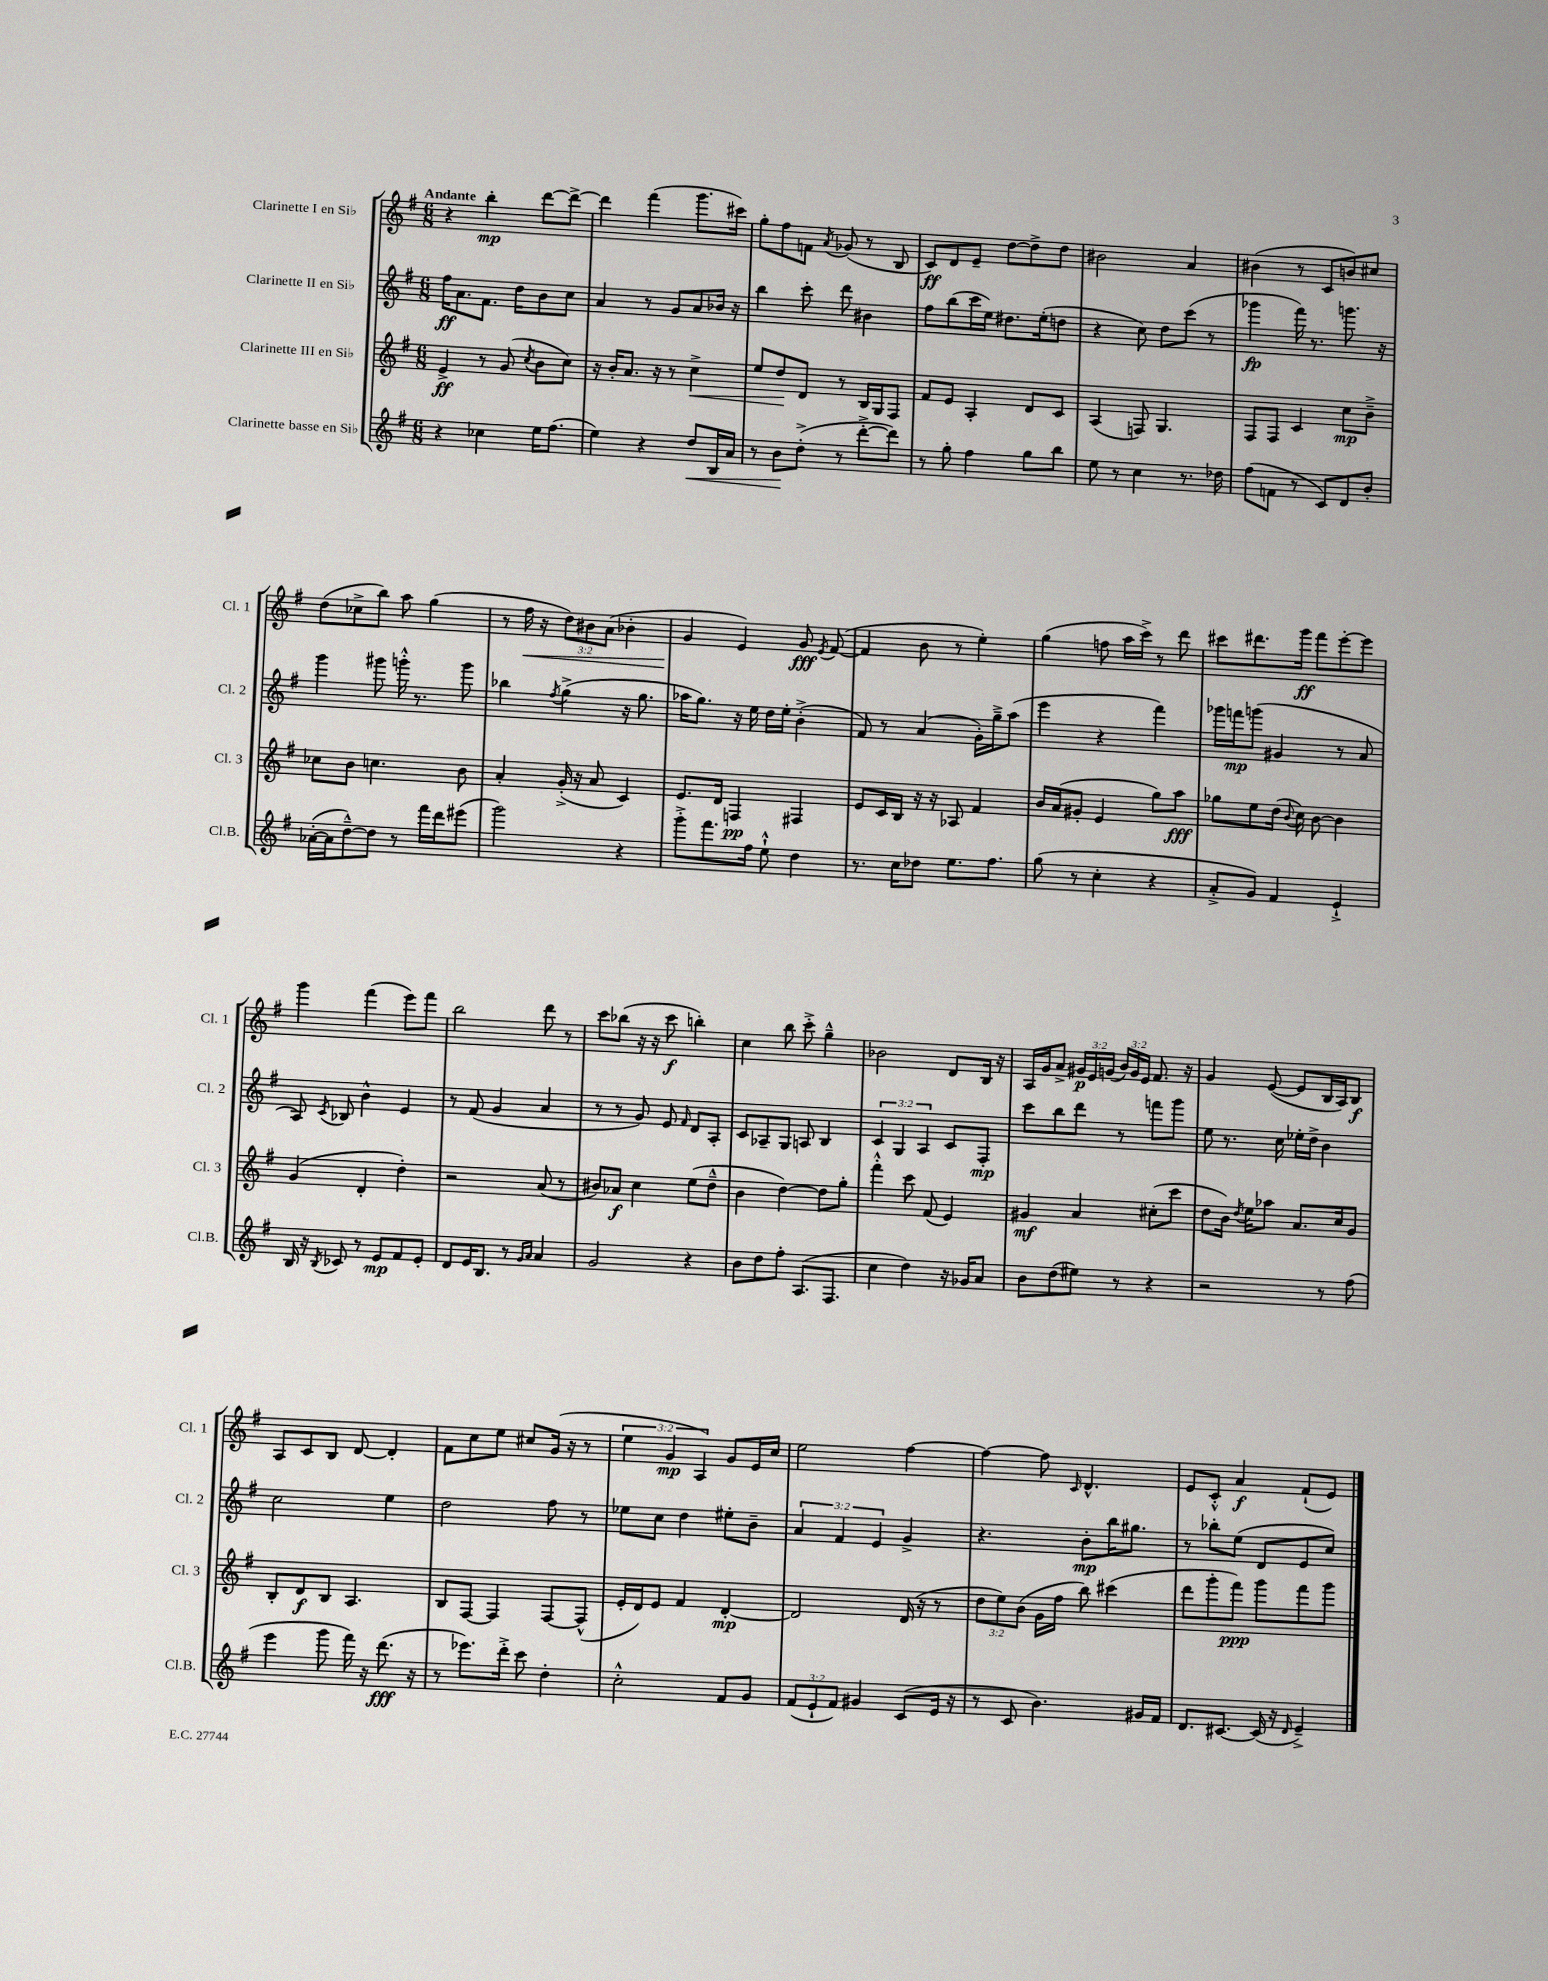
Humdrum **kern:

**kern	**dynam	**kern	**dynam	**kern	**dynam	**kern	**dynam
*part4	*part4	*part3	*part3	*part2	*part2	*part1	*part1
*staff4	*staff4	*staff3	*staff3	*staff2	*staff2	*staff1	*staff1
*I"Clarinette basse en Si♭	*	*I"Clarinette III en Si♭	*	*I"Clarinette II en Si♭	*	*I"Clarinette I en Si♭	*
*I'Cl.B.	*	*I'Cl. 3	*	*I'Cl. 2	*	*I'Cl. 1	*
*clefG2	*	*clefG2	*	*clefG2	*	*clefG2	*
*k[f#]	*	*k[f#]	*	*k[f#]	*	*k[f#]	*
*M6/8	*	*M6/8	*	*M6/8	*	*M6/8	*
=1	=1	=1	=1	=1	=1	=1	=1
!	!	!	!	!	!	!LO:TX:a:B:t=Andante	!
4r	.	4e^/	ff	16ff#\KL	ff	4r	.
.	.	.	.	8.a\	.	.	.
4cc-X\	.	8r	.	8.f#\J	.	4bb'\	mp
.	.	(8g/	.	.	.	.	.
.	.	.	.	16dd\KL	.	.	.
.	.	8qcc/	.	.	.	.	.
16ee\KL	.	8b\L	.	8b\	.	[8ddd\L	.
(8.ff#\J	.	.	.	.	.	.	.
.	.	8cc\J)	.	8cc\J	.	8ddd^\J_	.
=2	=2	=2	=2	=2	=2	=2	=2
4ee\)	.	16r	.	4a/	.	4ddd\]	.
.	.	16b'/KL	.	.	.	.	.
.	.	8.a/J	.	.	.	.	.
4r	.	.	.	8r	.	(4fff#\	.
.	.	16r	.	.	.	.	.
.	.	8r	.	8g/L	.	.	.
!	!LO:HP:b	!	!LO:HP:b	!	!	!	!
8dd/L	<	4cc^\	<	8a/	.	8.ggg\L	.
16B/L	.	.	.	16b-X/Jk	.	.	.
16a/JJ	.	.	.	16r	.	16ccc#X\Jk)	.
=3	=3	=3	=3	=3	=3	=3	=3
8r	.	8ee/L	.	4bb\	.	8gg'\L	.
8b\L	.	8dd/	.	.	.	8ff#\	.
(8dd'^\J	[	8d/J	[	8ccc'\	.	8fn\J	.
.	.	.	.	.	.	8qa/	.
8r	.	8r	.	8ddd\	.	(8g-X/	.
[8ddd'^\L	.	16B/LL	.	4b#X\	.	8r	.
.	.	16G/J	.	.	.	.	.
8ddd\J])	.	8F#/J	.	.	.	8B/	.
=4	=4	=4	=4	=4	=4	=4	=4
8r	.	8f#/L	.	8ff#\L	.	8c/L)	ff
8gg'\	.	8e/J	.	(8bb\	.	8d/	.
4ff#\	.	4A'/	.	16ccc\L	.	8e~/J	.
.	.	.	.	16ee\JJ)	.	.	.
.	.	.	.	8.dd#X\L	.	[8dd\L	.
8gg\L	.	8d/L	.	.	.	8dd^\]	.
.	.	.	.	(16ee'\k	.	.	.
8bb\J	.	8c/J	.	8ddn\J	.	8dd\J	.
=5	=5	=5	=5	=5	=5	=5	=5
8ee\	.	(4A/	.	4r	.	2b#X\	.
8r	.	.	.	.	.	.	.
4cc\	.	8Fn/)	.	8cc\)	.	.	.
.	.	4.G/	.	8dd\L	.	.	.
8.r	.	.	.	(8ccc\J	.	4a/	.
.	.	.	.	8r	.	.	.
16dd-X\	.	.	.	.	.	.	.
=6	=6	=6	=6	=6	=6	=6	=6
(8ff#\L	.	8F#/L	.	4ggg-X\	fp	(4b#X\	.
8fn\J	.	8F#/J	.	.	.	.	.
8r	.	4c/	.	16fff#\)	.	8r	.
.	.	.	.	8.r	.	.	.
8c/L)	.	.	.	.	.	8c/L	.
8d/	.	8cc\L	mp	8.gggn\	.	8bn/)	.
8b'/J	.	8b~^\J	.	.	.	8cc#X/J	.
.	.	.	.	16r	.	.	.
!!LO:LB:g=z
=7	=7	=7	=7	=7	=7	=7	=7
([16a-X'\LL	.	8cc-X\L	.	4ggg\	.	(8dd\L	.
16a-\J]	.	.	.	.	.	.	.
[8dd~^^\)	.	8b\J	.	.	.	8cc-X^\	.
8dd\J]	.	4.ccn\	.	8ggg#X\	.	8bb\J)	.
8r	.	.	.	16gggn'^^\	.	8aa\	.
.	.	.	.	8.r	.	.	.
16fff#\LL	.	.	.	.	.	(4gg\	.
16ddd\J	.	.	.	.	.	.	.
(8eee#X\J	.	8b\	.	8ggg\	.	.	.
=8	=8	=8	=8	=8	=8	=8	=8
2ggg\)	.	4a'/	.	4bb-X\	.	8r	.
!	!	!	!	!	!	!	!LO:HP:b
.	.	.	.	.	.	16ff#\	<
.	.	.	.	.	.	16r	.
.	.	.	.	8qff#/	.	.	.
.	.	(16g'^/	.	(4gg^\	.	12dd\L)	.
.	.	16r	.	.	.	.	.
.	.	.	.	.	.	12b#X\	.
.	.	8a/	.	.	.	.	.
.	.	.	.	.	.	(12a\J	.
4r	.	4c/)	.	16r	.	4b-X'\	.
.	.	.	.	8.gg\	.	.	.
=9	=9	=9	=9	=9	=9	=9	=9
8ggg'^\L	.	8.e/L	.	16aa-X\KL	.	4g/	.
.	.	.	.	8.gg\J)	.	.	.
8.fff#\	.	.	.	.	.	.	.
.	.	16d/Jk	.	.	.	.	.
.	.	4Fn/	pp	16r	.	4e/)	[
16ff#\Jk	.	.	.	16ee\	.	.	.
8ee`^^\	.	.	.	16dd\LL	.	.	.
.	.	.	.	16ee'\JJ	.	.	.
4dd\	.	4F#X/	.	(4b'^\	.	8g/	fff
.	.	.	.	.	.	8qe/	.
.	.	.	.	.	.	([8f#/	.
=10	=10	=10	=10	=10	=10	=10	=10
8.r	.	8e/L	.	8f#/)	.	4f#/]	.
.	.	16c/L	.	8r	.	.	.
16cc\KL	.	16B/JJ	.	.	.	.	.
8dd-X\J	.	16r	.	(4a/	.	8b\	.
.	.	16r	.	.	.	.	.
8.ee\L	.	8A-X/	.	.	.	8r	.
.	.	4f#/	.	16g'\LL)	.	4ee'\)	.
8.ff#\J	.	.	.	16gg~^\J	.	.	.
.	.	.	.	(8aa\J	.	.	.
=11	=11	=11	=11	=11	=11	=11	=11
(8gg\	.	16b/LL	.	4eee\	.	(4gg\	.
.	.	(16a/J	.	.	.	.	.
8r	.	8g#X'/J	.	.	.	.	.
4cc'\	.	4e/	.	4r	.	8ffn\	.
.	.	.	.	.	.	16aa\LL	.
.	.	.	.	.	.	16ccc^\JJ)	.
4r	.	8gg\L)	.	4fff#\)	.	8r	.
.	.	8aa\J	fff	.	.	8ddd\	.
=12	=12	=12	=12	=12	=12	=12	=12
8a'^/L	.	8gg-X\L	.	16ggg-X\LL	.	8ccc#X\L	.
.	.	.	.	16fffn\J	mp	.	.
8g/J)	.	8ee\	.	(8gggn\J	.	8.ddd#X\	.
4f#/	.	(16dd\Jk	.	4g#X/	.	.	.
.	.	8qqb/	.	.	.	.	.
.	.	16cc\)	.	.	.	16ggg\Jk	ff
.	.	[8b\	.	.	.	8fff#\L	.
4e`^/	.	4b\]	.	8r	.	[8eee'\	.
.	.	.	.	8a/	.	8eee\J]	.
!!LO:LB:g=z
=13	=13	=13	=13	=13	=13	=13	=13
16B/	.	(4g/	.	8A/)	.	4ggg\	.
16r	.	.	.	.	.	.	.
8qB/	.	.	.	8qc/	.	.	.
8c-X/	.	.	.	8B-X/	.	.	.
8r	.	4d'/	.	4b^^\	.	(4fff#\	.
8e/L	mp	.	.	.	.	.	.
8f#/	.	4dd'\)	.	4e/	.	8eee\L)	.
8e'/J	.	.	.	.	.	8fff#\J	.
=14	=14	=14	=14	=14	=14	=14	=14
8d/L	.	2r	.	8r	.	2bb\	.
16e/K	.	.	.	(8f#/	.	.	.
8.B/J	.	.	.	.	.	.	.
.	.	.	.	4g/	.	.	.
8r	.	.	.	.	.	.	.
16qqg/LL	.	.	.	.	.	.	.
16qqa/JJ	.	.	.	.	.	.	.
4a/	.	(8a/	.	4a/	.	8ddd\	.
.	.	8r	.	.	.	8r	.
=15	=15	=15	=15	=15	=15	=15	=15
2g/	.	8b#X/L)	.	8r	.	8ccc\L	.
.	.	8a-X/J	f	8r	.	(8bb-X\J	.
.	.	4cc\	.	8g/)	.	16r	.
.	.	.	.	.	.	16r	.
.	.	.	.	8e/	.	8ccc\	f
.	.	.	.	16qqf#/	.	.	.
4r	.	(8ee\L	.	8d/L	.	4bbn'\)	.
.	.	8dd~^^\J	.	8A'/J	.	.	.
=16	=16	=16	=16	=16	=16	=16	=16
8b\L	.	4b\	.	8c/L	.	4cc\	.
8dd\	.	.	.	8A-X~/	.	.	.
8ff#'\J	.	[4dd\)	.	8G/J	.	8bb\	.
(8.A/L	.	.	.	8An/	.	8ccc'^\	.
.	.	8dd\L]	.	4B/	.	4gg~^^\	.
8.F#/J	.	.	.	.	.	.	.
.	.	8gg'\J	.	.	.	.	.
=17	=17	=17	=17	=17	=17	=17	=17
4cc\	.	4fff#'^^\	.	6c/	.	2b-X\	.
.	.	.	.	6G/	.	.	.
4dd\)	.	8ccc\	.	.	.	.	.
.	.	.	.	6A/	.	.	.
.	.	(8f#/	.	.	.	.	.
16r	.	4e/)	.	8c/L	.	8d/L	.
16g-X/KL	.	.	.	.	.	.	.
8a/J	.	.	.	8F#'/J	mp	16B/Jk	.
.	.	.	.	.	.	16r	.
=18	=18	=18	=18	=18	=18	=18	=18
8b\L	.	4g#X/	mf	8ccc\L	.	16A/LL	.
.	.	.	.	.	.	16g/J	.
(8dd\	.	.	.	8bb\	.	8a^/J	.
8ee#X\J)	.	4a/	.	8ddd\J	.	24g#X/LL	p
.	.	.	.	.	.	24e/	.
.	.	.	.	.	.	(24gn/JJ	.
8r	.	.	.	8r	.	24b/LL)	.
.	.	.	.	.	.	24g/	.
.	.	.	.	.	.	24e/JJ	.
4r	.	(8cc#X'\L	.	8fffn\L	.	8.f#/	.
.	.	8ccc\J	.	8ggg\J	.	.	.
.	.	.	.	.	.	16r	.
=19	=19	=19	=19	=19	=19	=19	=19
2r	.	8dd\L	.	8ee\	.	4g/	.
.	.	16b\Jk)	.	8.r	.	.	.
.	.	8qdd/	.	.	.	.	.
.	.	16ee\KL	.	.	.	.	.
.	.	8aa-X\J	.	.	.	([8e/	.
.	.	.	.	16cc\	.	.	.
.	.	8.a/L	.	16ee-X'\LL	.	8e/L]	.
.	.	.	.	16dd^\JJ	.	.	.
8r	.	.	.	4b\	.	16B/L	.
.	.	16cc/k	.	.	.	16A/J)	.
(8ff#\	.	8g/J	.	.	.	8B/J	f
!!LO:LB:g=z
=20	=20	=20	=20	=20	=20	=20	=20
4eee\	.	8B'/L	.	2cc\	.	8A/L	.
.	.	8d/	f	.	.	8c/	.
8ggg\	.	8B/J	.	.	.	8B/J	.
16fff#\)	.	4.A/	.	.	.	[8d/	.
16r	.	.	.	.	.	.	.
(8.ddd\	fff	.	.	4ee\	.	4d'/]	.
16r	.	.	.	.	.	.	.
=21	=21	=21	=21	=21	=21	=21	=21
8r	.	8B/L	.	2dd\	.	8f#\L	.
8.eee-X\L)	.	[8F#/J	.	.	.	8cc\	.
.	.	4F#/]	.	.	.	8ee\J	.
16ddd'^\Jk	.	.	.	.	.	.	.
8ccc\	.	.	.	.	.	8cc#X/L	.
4dd'\	.	[8F#/L	.	8ff#\	.	(16g/Jk	.
.	.	.	.	.	.	16r	.
.	.	(8F#^^/J]	.	8r	.	8r	.
=22	=22	=22	=22	=22	=22	=22	=22
2cc'^^\	.	16e'/LL	.	8ee-X\L	.	6ee\	.
.	.	16d/J)	.	.	.	.	.
.	.	8e/J	.	8cc\J	.	.	.
.	.	.	.	.	.	6g/	mp
.	.	4f#/	.	4dd\	.	.	.
.	.	.	.	.	.	6A/)	.
8f#/L	.	[4d'/	mp	8ee#X'\L	.	8g/L	.
8g/J	.	.	.	8b~\J	.	16e/L	.
.	.	.	.	.	.	16cc/JJ	.
=23	=23	=23	=23	=23	=23	=23	=23
(12f#/L	.	2d/]	.	6a/	.	2ee\	.
12e`/	.	.	.	.	.	.	.
12f#/J)	.	.	.	6f#/	.	.	.
4g#X/	.	.	.	.	.	.	.
.	.	.	.	6e/	.	.	.
(8c/L	.	(16d/	.	4g^/	.	[4ff#\	.
.	.	16r	.	.	.	.	.
16e/Jk	.	8r	.	.	.	.	.
16r	.	.	.	.	.	.	.
=24	=24	=24	=24	=24	=24	=24	=24
8r	.	12dd\L	.	4.r	.	4ff#\_	.
.	.	12ee\)	.	.	.	.	.
8c/	.	.	.	.	.	.	.
.	.	(12b\J	.	.	.	.	.
4.b\)	.	16g\LL	.	.	.	8ff#\]	.
.	.	16ff#\JJ	.	.	.	.	.
.	.	.	.	.	.	16qqc/	.
.	.	8bb\)	.	8b'\L	mp	4.d^^/	.
.	.	(4ccc#X\	.	16bb\K	.	.	.
.	.	.	.	8.gg#X\J	.	.	.
16g#X/LL	.	.	.	.	.	.	.
16f#/JJ	.	.	.	.	.	.	.
=25	=25	=25	=25	=25	=25	=25	=25
8.d/L	.	8ddd\L	.	8r	.	8e/L	.
.	.	8ggg'\	.	8bb-X'\L	.	8c'^^/J	.
[8.c#X/J	.	.	.	.	.	.	.
.	.	8fff#\J)	ppp	(8ee\J	.	4a/	f
(16c#/]	.	8ggg\L	.	8d/L	.	.	.
16r	.	.	.	.	.	.	.
16qqd/	.	.	.	.	.	.	.
4e~^/)	.	8fff#\	.	8e/	.	(8f#`/L	.
.	.	8ggg\J	.	8cc/J)	.	8e/J)	.
==	==	==	==	==	==	==	==
*-	*-	*-	*-	*-	*-	*-	*-
